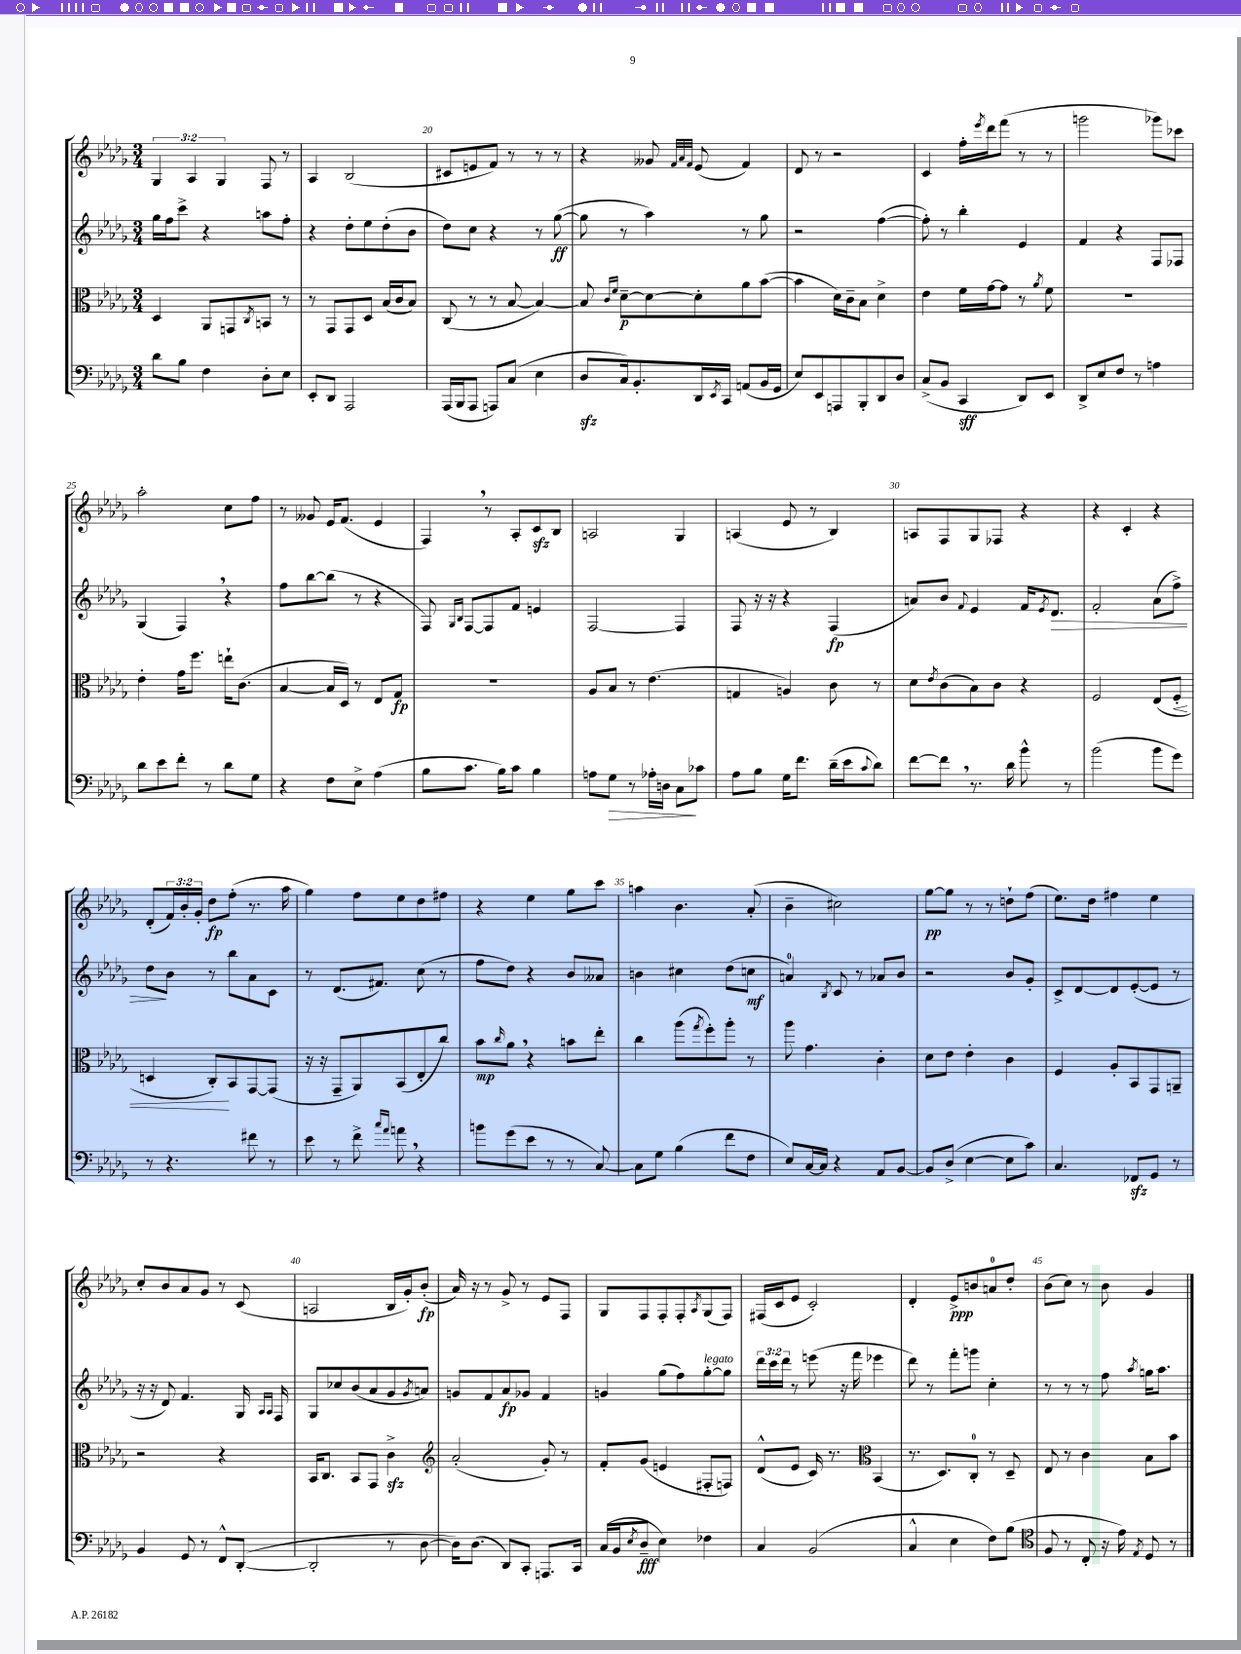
<<
\new StaffGroup <<
\new Staff = "s0" {
    \clef treble \key des \major \numericTimeSignature \time 3/4 \override Staff.TupletNumber.text = #tuplet-number::calc-fraction-text
    \tuplet 3/2 { ges4 aes4 ges4 } f8 r8 |
    aes4 bes2( |
    cis'8 e'8 f'8) r8 r8 r8 |
    r4 geses'8 \grace { f'32 aes'32 f'32 } ees'8( f'4) |
    des'8 r8 r2 |
    c'4 f''16-. \acciaccatura { ees'''8 } des'''16 f'''8( r8 r8 |
    g'''2 ges'''8) ces'''8 |
    aes''2-. c''8 f''8 |
    r8 geses'8 ees'16 f'8.( ees'4 |
    f4) \breathe r8 aes8-. c'8\sfz bes8 |
    a2 ges4 |
    a4( ees'8 r8 bes4) |
    a8 f8 ges8 fes8 r4 |
    r4 c'4-. r4 |
    des'8-.( \tuplet 3/2 { f'16) bes'16-. ges'16-. } des''8\fp f''8-.( r8. aes''16 |
    ges''4) f''8 ees''8 des''8 fis''8 |
    r4 ees''4 ges''8 c'''8 |
    a''4 bes'4. aes'8-.( |
    bes'4-- cis''2) |
    ges''8~\pp ges''8 r8 r8 d''8-! f''8( |
    ees''8.) des''16 fis''4 ees''4 |
    c''8-. bes'8 aes'8 ges'8 r8 c'8( |
    a2 bes16 ges'16-.) bes'8-.\fp( |
    aes'16) r16 r8 ges'8-> r8 ees'8 f8 |
    ges8 f8 f8-. f8-. \acciaccatura { aes8 } ges8( f8) |
    fis16( c'16 ees'8 c'2-.) |
    des'4-. ees'8->\ppp b'8 a'8-0 des''8-. |
    bes'8( c''8) r8 bes'8 ges'4 \bar "|." |
}
\new Staff = "s1" {
    \clef treble \key des \major \numericTimeSignature \time 3/4 \override Staff.TupletNumber.text = #tuplet-number::calc-fraction-text
    ges''16 f''16 c'''8-> r4 a''8 f''8-. |
    r4 des''8-. ees''8 des''8-.( bes'8 |
    des''8) c''8 r4 r8 ges''8~\ff( |
    ges''8 r8 aes''4) r8 ges''8 |
    r2 f''4~( |
    f''8-.) r8 bes''4-. ees'4 |
    f'4 r4 f8 fes8 |
    ges4( f4) \breathe r4 |
    f''8 bes''8~ bes''8( r8 r4 |
    f8) \grace { ges16 bes16 } f8~ f8 f'8 e'4 |
    f2~ f4 |
    f8 r16 r16 r4 f4\fp( |
    a'8) bes'8 \appoggiatura { f'8 } ees'4 f'16 \acciaccatura { ees'8 } des'8.\> |
    f'2-. aes'8( f''8->) |
    des''8\! bes'8 r8 bes''8 aes'8 c'8 |
    r8 des'8.( fis'8.) c''8( r8 |
    f''8 des''8) r4 bes'8 aeses'8 |
    b'4 cis''4 des''8( c''8\mf |
    a'4-0) \acciaccatura { bes8 } c'8 r8 aes'8 bes'8 |
    r2 bes'8 ges'8-. |
    c'8-> des'8~ des'8 ees'8~-.( ees'8 r8 |
    r16 r16 des'8) f'4. ges16 \grace { aes16 aes16 } f16 |
    ges8 ces''8 bes'8( aes'8 ges'8 \acciaccatura { ges'8 } a'8) |
    g'8 f'8 aes'8\fp ges'8 f'4 |
    g'4 ges''8( f''8) ges''8~-.^\markup { \italic "legato" } ges''8 |
    \tuplet 3/2 { des'''16 c'''16 des'''16 } r8 e'''8( r16 f'''16 ees'''4 |
    des'''8) r8 f'''8-. g'''8 c''4-. |
    r8 r8 r8 f''8 \acciaccatura { aes''8 } g''16 aes''8. \bar "|." |
}
\new Staff = "s2" {
    \clef alto \key des \major \numericTimeSignature \time 3/4
    des4 aes,8 g,8 \acciaccatura { c8 } b,8 r8 |
    r8 ges,8 ges,8 des8 bes16( c'16 bes8) |
    c8( r8 r8 bes8~ bes4~) |
    bes8 \grace { c'16 f'16 } des'8~--\p des'8~ des'8-. aes'8 bes'8~( |
    bes'4 des'16) c'16-- bes8 des'4-> |
    ees'4 f'16 ges'16~ ges'8 r8 \acciaccatura { aes'8 } f'8 |
    R2. |
    ees'4-. ges'16 f''8. e''16-! c'8.( |
    bes4~ bes16 des16) r8 ees8 ges8\fp |
    R2. |
    aes8 bes8 r8 ees'4.( |
    g4 a4) c'8 r8 |
    des'8 \acciaccatura { ees'8 } c'8( bes8) c'8 r4 |
    f2 ees8( f8-.\< |
    d4 c8-.\!) bes,8 ges,8~ ges,8( |
    r16 r16 ges,8-- aes,8) bes,8( ees8-. c''8) |
    bes'8\mp \grace { c''16 } aes'8 \breathe r4 b'8 ees''8-. |
    c''4 aes''8( \acciaccatura { ges''8 } f''8-.) aes''8-. r8 |
    aes''8 ges'4. c'4-. |
    des'8 ees'8 ees'4-. c'4 |
    f4 aes8-. bes,8 ges,8 a,8-- |
    r2 r4 |
    bes,16 c8. bes,8 ges,8 c'4->\sfz |
    \clef treble aes'2-.( ges'8-.) r8 |
    f'8-. ges'8( e'4 fis8-. f8) |
    des'8-^( ees'8 c'16) r8. \clef alto bes,4( |
    r8. des8.) c8-0-. r8 des8-- |
    ees8 r8 c'4 bes8 bes'8 \bar "|." |
}
\new Staff = "s3" {
    \clef bass \key des \major \numericTimeSignature \time 3/4
    des'8 bes8 f4 des8-. ees8 |
    ees,8-. des,8 aes,,2 |
    aes,,16( bes,,16 aes,,8 a,,8) c8( ees4 |
    des8\sfz c16) bes,8.-. des,16 \acciaccatura { ees,8 } c,16 a,8( bes,16 ges,16 |
    ees8) ees,8 a,,8 bes,,8-. des,8 des8 |
    c8->( bes,8 c,4\sff des,8) ees,8 |
    des,8-> ees8 f8 r8 a4 |
    des'8 ees'8 f'8-. r8 des'8 ges8 |
    r4 f8 ees8-> aes4( |
    bes8 c'8. bes16) c'8 bes4 |
    a8 ges8\> r8 aes16-. d16 c8\! ces'8 |
    aes8 bes8 ges16 f'8. des'16--( ees'16 \appoggiatura { c'8 } des'8) |
    f'8~ f'8 \breathe r8. des'16 bes'8-^ r8 |
    bes'2( bes'8 ges'8) |
    r8 r4. fis'8 r8 |
    ees'8 r8 f'8-> \grace { c''16 aes'16 } a'8 \breathe r4 |
    b'8 ges'8( ees'8 r8 r8 c8~) |
    c8 ges8 bes4( f'8 f8 |
    ees8) c16~ c16 r4 aes,8 bes,8~ |
    bes,8 des8->( ees4~ ees8 c'8) |
    c4. fes,8\sfz ges,8 r8 |
    bes,4 ges,8 r8 f,8-^ des,8~-.( |
    des,2-. r8 des8~ |
    des16) des8.( des,8) c,8-. a,,8. c,16 |
    c16( bes,16 \acciaccatura { ees8 } des8--\fff ees4) fes4 |
    c4 bes,2( |
    c4-^ ees4 f8) bes8( |
    \clef tenor f8 r8 c8-. r16 ees'16) \acciaccatura { ees8 } des8 r8 \bar "|." |
}
>>
>>
\layout { \context { \Score currentBarNumber = #18 \override BarNumber.break-visibility = ##(#f #t #t) barNumberVisibility = #(every-nth-bar-number-visible 5) } }
